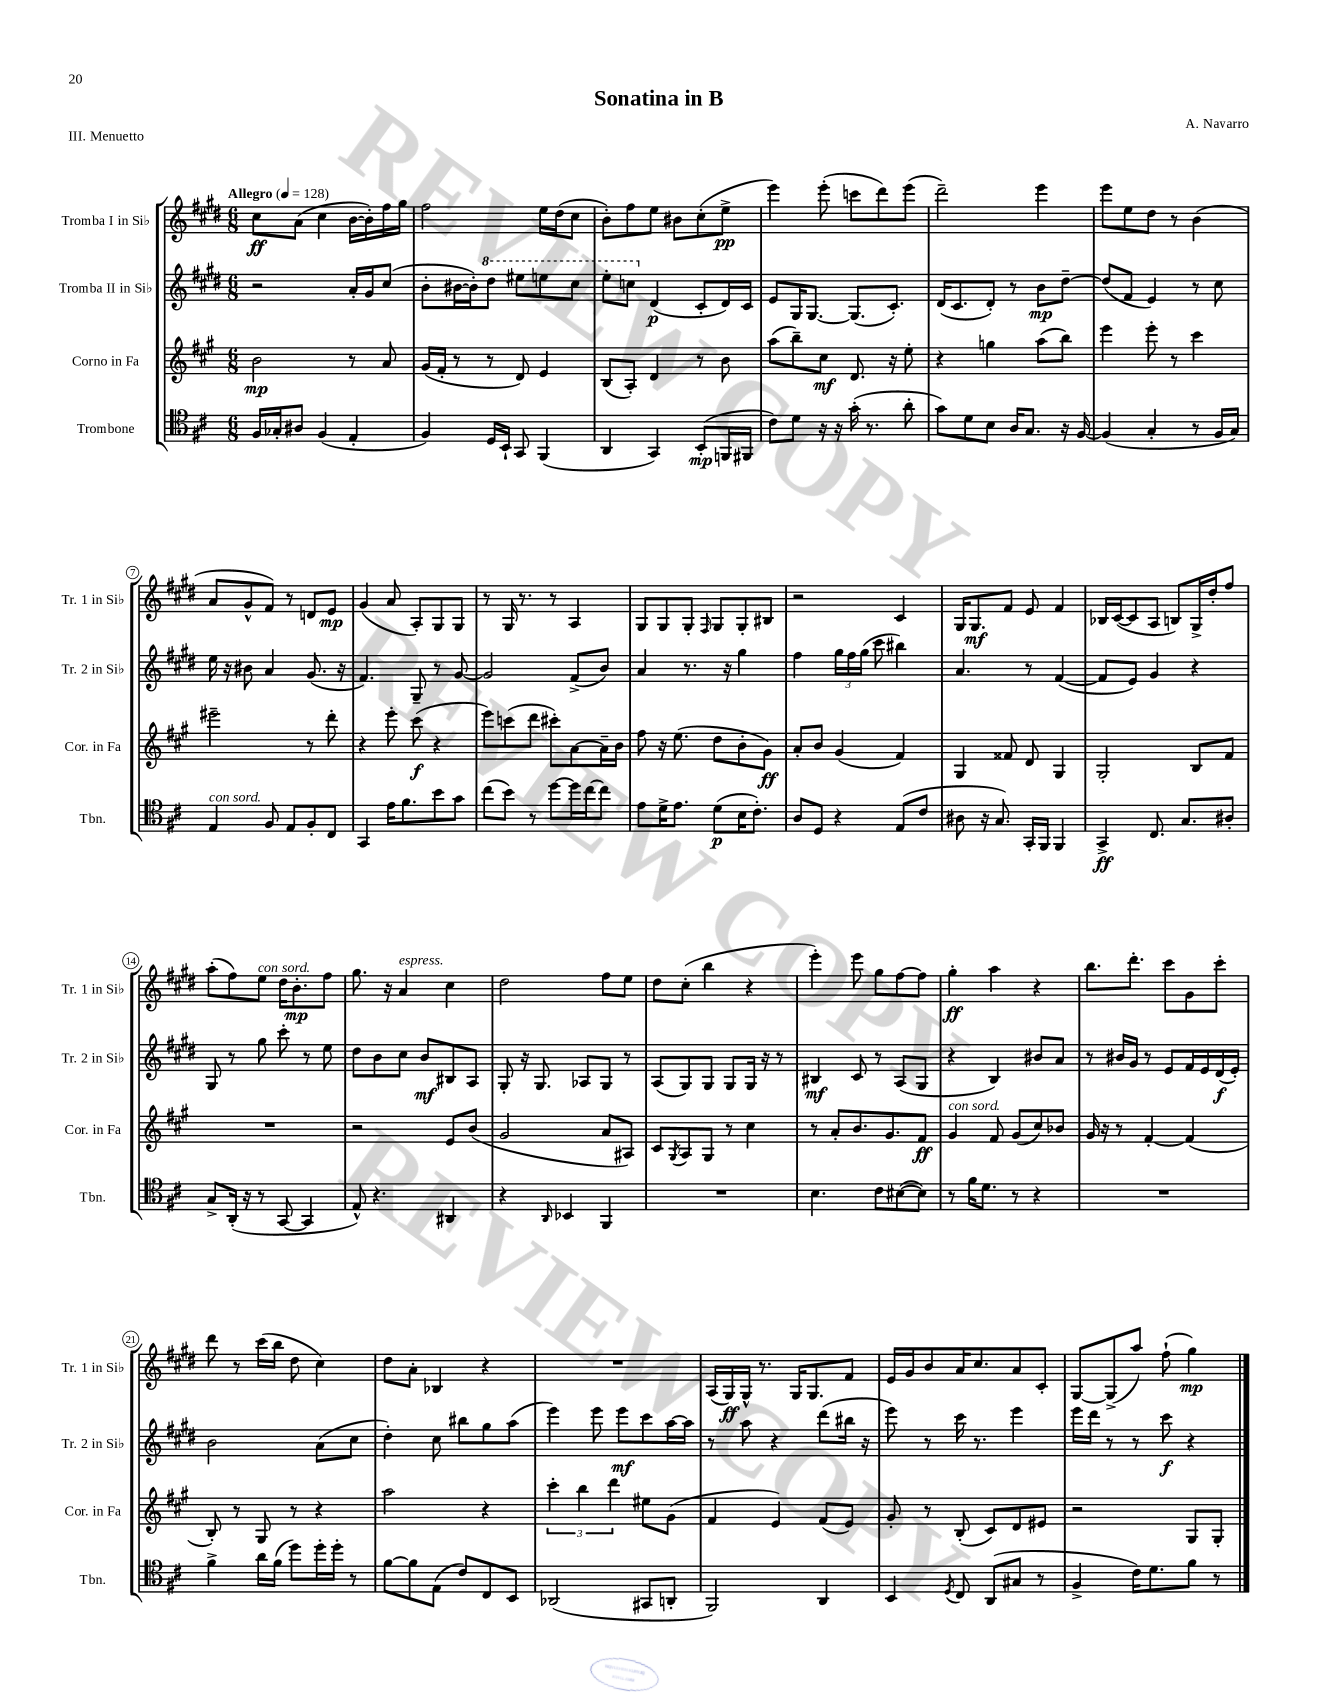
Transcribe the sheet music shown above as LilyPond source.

\header { title = "Sonatina in B" composer = "A. Navarro" piece = "III. Menuetto" }
<<
\new StaffGroup <<
\new Staff = "s0" \with { instrumentName = "Tromba I in Sib" shortInstrumentName = "Tr. 1 in Sib" } {
    \clef treble \key e \major \numericTimeSignature \time 6/8 \tempo "Allegro" 4 = 128
    cis''8\ff a'8( cis''4 b'16~ b'16-.) fis''16 gis''16 |
    fis''2 e''16 dis''16( cis''8 |
    b'8-.) fis''8 e''8 bis'8 cis''8-.( e''8->\pp |
    e'''4) e'''8-.( c'''8 dis'''8) e'''8( |
    dis'''2--) e'''4 |
    e'''8 e''8 dis''8 r8 b'4( |
    a'8 gis'8-^ fis'8) r8 d'8 e'8\mp |
    gis'4( a'8 a8-.) gis8 gis8 |
    r8 gis16 r8. r8 a4 |
    gis8 gis8 gis8-. \grace { fis16 } gis8 gis8-. bis8 |
    r2 cis'4 |
    gis16 gis8.\mf fis'8 e'8 fis'4 |
    bes16 cis'16~( cis'8 a8 b8) gis16-> dis''16-. fis''8 |
    a''8-.( fis''8) e''8^\markup { \italic "con sord." } dis''16 b'8.-.\mp fis''8 |
    gis''8. r16 a'4^\markup { \italic "espress." } cis''4 |
    dis''2 fis''8 e''8 |
    dis''8 cis''8-.( b''4 r4 |
    e'''4-.) e'''8 gis''8 fis''8~ fis''8 |
    gis''4-.\ff a''4 r4 |
    b''8. dis'''8.-. cis'''8 gis'8 cis'''8-. |
    dis'''8 r8 cis'''16( b''16 dis''8 cis''4) |
    dis''8 a'8-. bes4 r4 |
    R2. |
    a16( gis16\ff) gis16-^ r8. gis16 gis8. fis'8 |
    e'16 gis'16 b'8 a'16 cis''8. a'8 cis'8-. |
    gis8~ gis8->( a''8) fis''8-!( gis''4\mp) \bar "|." |
}
\new Staff = "s1" \with { instrumentName = "Tromba II in Sib" shortInstrumentName = "Tr. 2 in Sib" } {
    \clef treble \key e \major \numericTimeSignature \time 6/8
    r2 a'16-. gis'16 cis''8( |
    b'8-. bis'16~ bis'16-.) \ottava #1 dis'''8 eis'''8 e'''8 cis'''8 |
    e'''8-. c'''8 \ottava #0 dis'4\p( cis'8-. dis'16) cis'16 |
    e'8 gis16 gis8.~ gis8.( cis'8.-.) |
    dis'16( cis'8. dis'8-.) r8 b'8\mp dis''8~-- |
    dis''8( fis'8 e'4) r8 cis''8 |
    e''16 r16 bis'8 a'4 gis'8.( r16 |
    fis'4.) gis8-- r8 gis'8~ |
    gis'2 fis'8->( b'8) |
    a'4 r8. r16 gis''4 |
    fis''4 \tuplet 3/2 { gis''16 fis''16 gis''16( } cis'''8 bis''4) |
    a'4. r8 fis'4~( |
    fis'8 e'8) gis'4 r4 |
    gis8 r8 gis''8 cis'''8-. r8 e''8 |
    dis''8 b'8 cis''8 b'8\mf bis8 a8 |
    gis8-. r16 gis8. aes8 gis8 r8 |
    a8( gis8) gis8 gis8 gis16 r16 r8 |
    bis4\mf cis'8 r8 a8( gis8 |
    r4 b4) bis'8 a'8 |
    r8 bis'16 gis'16 r8 e'8 fis'16 e'16 dis'16\f( e'16-.) |
    b'2 a'8( cis''8 |
    dis''4-.) cis''8 bis''8 gis''8 a''8( |
    e'''4) e'''8 e'''8\mf cis'''8 a''16~ a''16 |
    r8 a''8 r4 dis'''8( bis''16 r16 |
    e'''8) r8 cis'''16 r8. e'''4 |
    e'''16 dis'''16 r8 r8 cis'''8\f r4 \bar "|." |
}
\new Staff = "s2" \with { instrumentName = "Corno in Fa" shortInstrumentName = "Cor. in Fa" } {
    \clef treble \key a \major \numericTimeSignature \time 6/8
    b'2\mp r8 a'8 |
    gis'16( fis'16-. r8 r8 d'8) e'4 |
    b8( a8-.) d'4 r8 b'8 |
    a''8( b''8--) cis''8\mf d'8. r16 e''8-. |
    r4 g''4 a''8( b''8) |
    e'''4 e'''8-. r8 cis'''4 |
    eis'''2-- r8 d'''8-. |
    r4 e'''8-. cis'''8\f( r4 |
    e'''8) c'''8( d'''8 cis'''8-.) a'8~ a'16-- b'16 |
    fis''8 r16 e''8.( d''8 b'8-. gis'8\ff) |
    a'8-. b'8 gis'4( fis'4) |
    gis4 fisis'8 d'8 gis4 |
    gis2-. b8 fis'8 |
    R2. |
    r2 e'8 b'8( |
    gis'2 a'8 ais8) |
    cis'8 \acciaccatura { gis8 } a8 gis8 r8 cis''4 |
    r8 a'8-. b'8. gis'8. fis'8\ff |
    gis'4^\markup { \italic "con sord." } fis'8 gis'8( cis''8) bes'8 |
    gis'16 r16 r8 fis'4~-. fis'4( |
    b8-.) r8 gis8 r8 r4 |
    a''2 r4 |
    \tuplet 3/2 { cis'''4-. b''4 d'''4 } eis''8 gis'8( |
    fis'4 e'4) fis'8( e'8) |
    gis'8-. r8 b8-.( cis'8) d'8 eis'8 |
    r2 gis8 gis8-. \bar "|." |
}
\new Staff = "s3" \with { instrumentName = "Trombone" shortInstrumentName = "Tbn." } {
    \clef tenor \key d \major \numericTimeSignature \time 6/8
    fis16 ges16-. ais8 fis4( e4-. |
    fis4) d16 b,16-! g,8 fis,4( |
    a,4 g,4) b,8-.\mp( f,16 fis,16 |
    cis'8) d'8 r16 r16 g'16-.( r8. a'8-. |
    g'8) d'8 b8 a16 g8. r16 fis16~ |
    fis4( g4-. r8 fis16 g16) |
    e4^\markup { \italic "con sord." } fis8 e8 fis8-. cis8 |
    g,4 e'16 fis'8. b'8 g'8 |
    cis''8( b'8) r8 d''8~ d''16 cis''16~ cis''8 |
    e'8 d'16-> e'8. d'8\p( b16 cis'8.-.) |
    a8 d8 r4 e8( cis'8 |
    ais8 r16 g8.) g,16-. fis,16 fis,4 |
    g,4->\ff cis8. g8. ais8-. |
    g8-> a,16-.( r16 r8 g,8~ g,4 |
    e8-^) r4. ais,4 |
    r4 \grace { a,16 } bes,4 fis,4 |
    R2. |
    b4. cis'8 bis8~( bis8) |
    r8 fis'16 d'8. r8 r4 |
    R2. |
    fis'4-> a'16 fis'16( d''8) d''16-. d''16-. r8 |
    fis'8~ fis'8 e8( cis'8) cis8 b,8 |
    aes,2( gis,8 a,8-. |
    fis,2) a,4 |
    b,4 \acciaccatura { d8 } cis8 a,8( gis8 r8 |
    fis4-> cis'16) d'8. fis'8 r8 \bar "|." |
}
>>
>>
\layout { \context { \Score \override BarNumber.stencil = #(make-stencil-circler 0.1 0.3 ly:text-interface::print) } }
